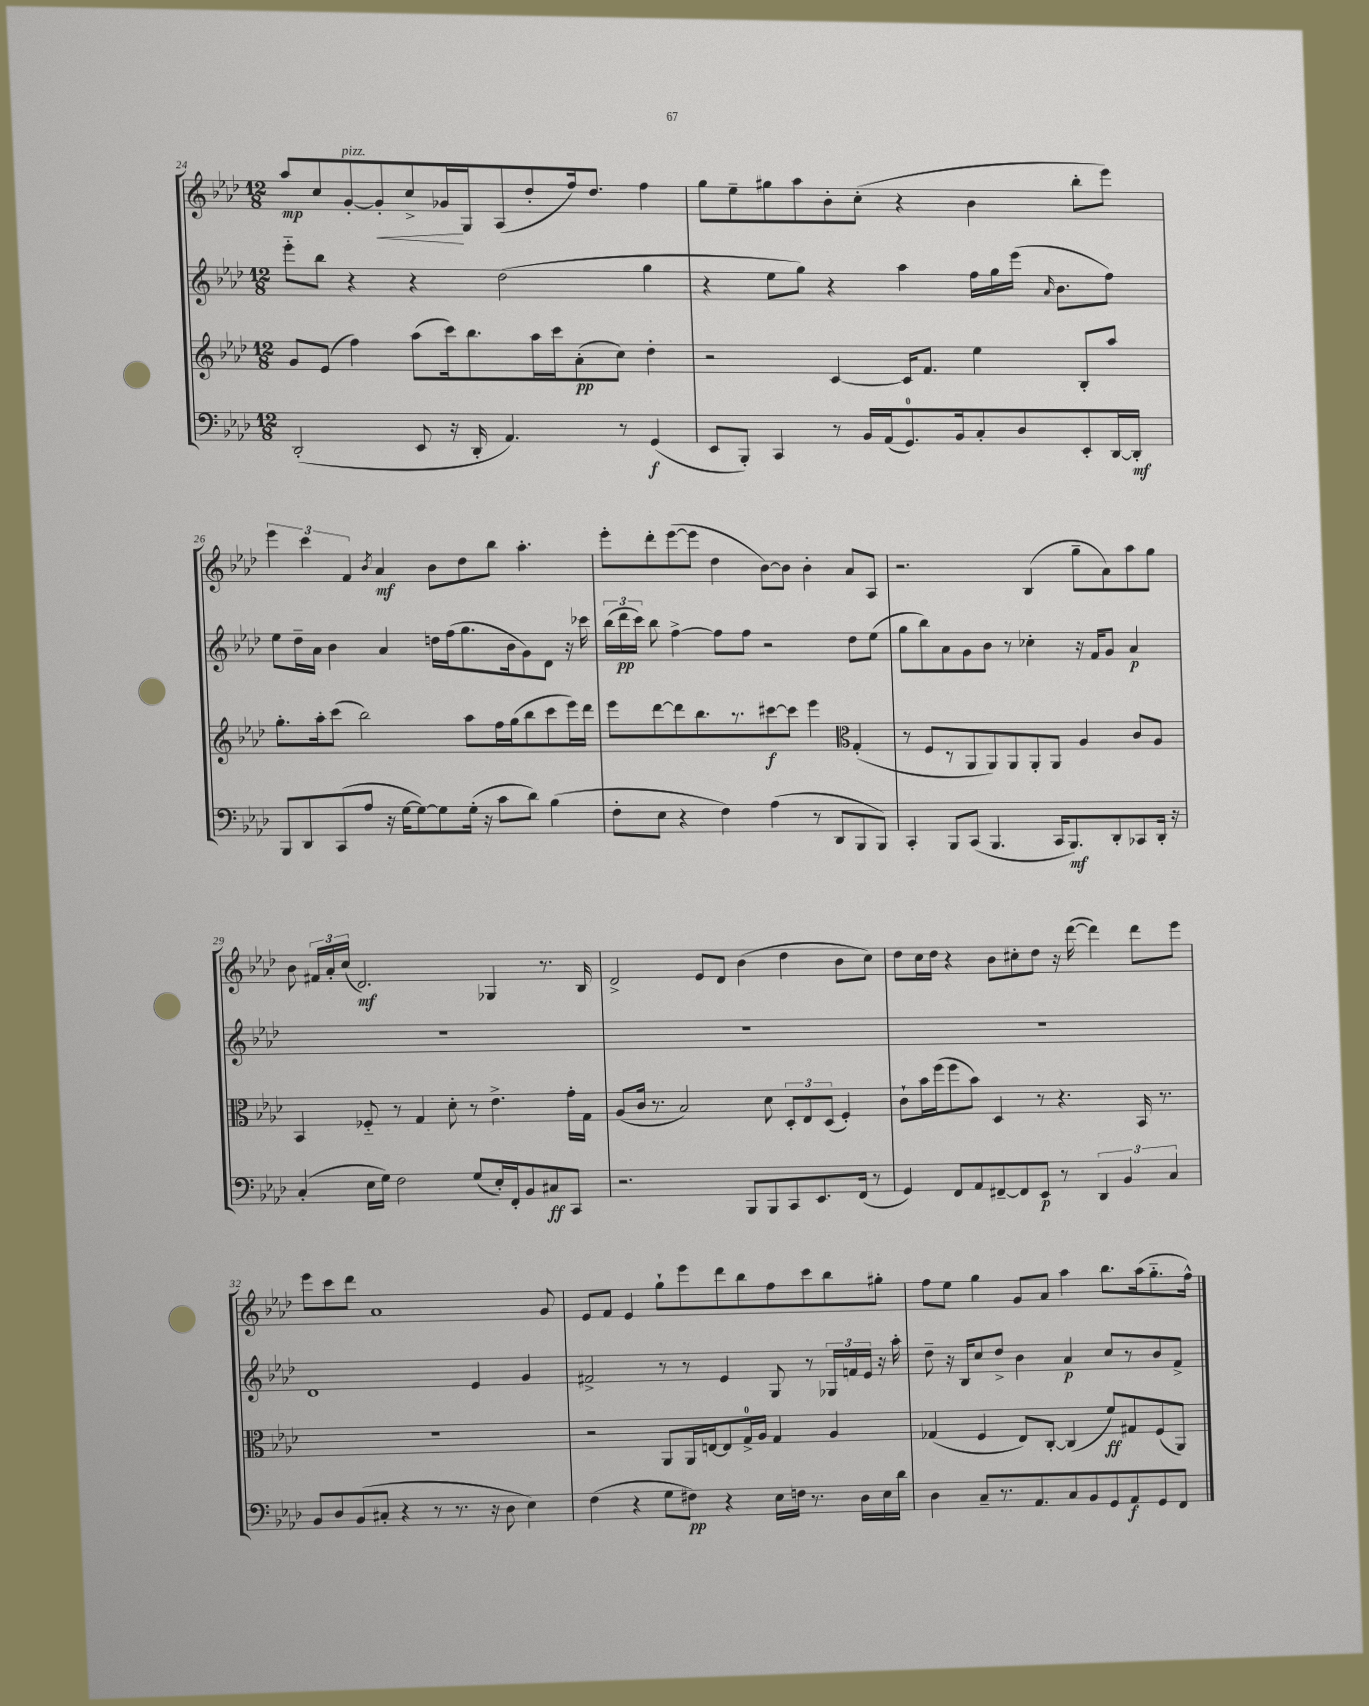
<<
\new StaffGroup <<
\new Staff = "s0" {
    \clef treble \key aes \major \numericTimeSignature \time 12/8
    \autoBeamOff aes''8[\mp c''8 g'8~-.^\markup { \italic "pizz." } g'8-.\< c''8-> ges'16\! g16 aes8( des''8-. f''16) des''8.] f''4 |
    g''8[ ees''8-- gis''8 aes''8 bes'8-. c''8]-.( r4 bes'4 bes''8[-. ees'''8]) |
    \tuplet 3/2 { ees'''4 c'''4 f'4 } \acciaccatura { bes'8 } aes'4\mf bes'8[ des''8 bes''8] aes''4.-. |
    ees'''8[-. des'''8-. ees'''8~( ees'''8] des''4 bes'8[~) bes'8] bes'4-. aes'8[ aes8] |
    r2. bes4( g''8[-- aes'8) aes''8 g''8] |
    bes'8 \tuplet 3/2 { fis'16[ aes'16-. c''16]( } des'2.\mf) ges4 r8. bes16 |
    des'2-> ees'8[ des'8] bes'4( des''4 bes'8[ c''8]) |
    des''8[ c''16 des''16] r4 bes'8[ cis''8-. des''8] r16 des'''16~( des'''4) des'''8[ ees'''8] |
    ees'''8[ c'''8 des'''8] aes'1 g'8 |
    ees'8[ f'8] ees'4 g''8[-! ees'''8 des'''8 bes''8 f''8 c'''8 bes''8 gis''8]-. |
    f''8[ ees''8] g''4 g'8[ aes'8] aes''4 bes''8.[ aes''16( g''8.-_ f''16]-^) \bar "|." |
}
\new Staff = "s1" {
    \clef treble \key aes \major \numericTimeSignature \time 12/8
    \autoBeamOff ees'''8[-_ bes''8] r4 r4 des''2( g''4 |
    r4 ees''8[ g''8]) r4 aes''4 f''16[ g''16 ees'''16]( \grace { aes'16 } bes'8.[ f''8]) |
    ees''8[ des''16-- aes'16] bes'4 aes'4 d''16[ f''16( g''8. bes'16 g'8) des'8] r16 ces'''16 |
    \tuplet 3/2 { bes''16[( des'''16\pp c'''16]) } bes''8 f''4~-> f''8[ f''8] r2 des''8[ ees''8]( |
    g''8[ bes''8) aes'8 g'8 bes'8] r8 ces''4-. r16 f'16[ g'8] aes'4\p |
    R1. |
    R1. |
    R1. |
    des'1 ees'4 g'4 |
    fis'2-> r8 r8 ees'4 g8 r8 \tuplet 3/2 { ges16[ f'16 ees'16] } r16 aes''16-. |
    des''8-- r16 bes16[ c''8 des''8]-> bes'4 aes'4\p c''8[ r8 bes'8 f'8]-> \bar "|." |
}
\new Staff = "s2" {
    \clef treble \key aes \major \numericTimeSignature \time 12/8
    \autoBeamOff g'8[ ees'8]( f''4) aes''8[( c'''16) bes''8. aes''16 c'''16 aes'8-.\pp( c''8]) des''4-. |
    r2 c'4~ c'16[ f'8.] ees''4 bes8[-. aes''8] |
    g''8.[-. aes''16-. c'''8]( bes''2) aes''8[ f''16 g''16( bes''8 c'''8 ees'''16) des'''16] |
    ees'''8[ des'''8~ des'''8 bes''8. r8. cis'''8~\f cis'''8] ees'''4 \clef alto g4-.( |
    r8 f8[ r8 aes,8 aes,8) aes,8 aes,8-. aes,8] aes4 c'8[ aes8] |
    bes,4 fes8-_ r8 g4 des'8-. r8 ees'4.-> g'16[-. g16] |
    aes8[( c'16] r8. bes2) des'8 \tuplet 3/2 { des8[-. ees8 des8]( } f4-.) |
    c'8[-! bes'16 f''16( f''8 bes'8]) des4 r8 r4. bes,16 r8. |
    R1. |
    r2 aes,8[ aes,16 e16~ e8 g16-0-> aes16] g4 aes4 |
    ges4( f4 ees8[) c8]~-. c4( f'8[\ff) gis8 f8( aes,8]) \bar "|." |
}
\new Staff = "s3" {
    \clef bass \key aes \major \numericTimeSignature \time 12/8
    \autoBeamOff des,2-.( ees,8 r16 des,16-. aes,4.) r8 g,4\f( |
    ees,8[ bes,,8]-.) c,4 r8 bes,16[ aes,16( g,8.-0) bes,16 c8-. des8 ees,8-. des,16~ des,16]-.\mf |
    bes,,8[ des,8 c,8( aes8] r16 g16[~ g8~) g8 g16]-.( r16 c'8[ des'8]) bes4( |
    f8[-. ees8] r4 f4) aes4( r8 des,8[ bes,,8 bes,,8]) |
    c,4-. bes,,8[ c,8]( bes,,4. c,16[ bes,,8.\mf) des,8-. ces,8 des,16]-. r16 |
    c4-.( ees16[ g16]) f2 g8[( ees16-.) f,16-. bes,8 cis8\ff c,8] |
    r2. bes,,8[ bes,,8 c,8 ees,8. f,16]( r8 |
    g,4) f,8[ aes,8 fis,8~-- fis,8 ees,8]\p r8 \tuplet 3/2 { des,4 bes,4 c4 } |
    bes,8[ des8 bes,8( cis8]-. r4 r8 r8. r16 des8 ees4) |
    f4( r4 g8[ fis8]\pp) r4 ees16[ f16] r8. des16[ ees16 des'16] |
    des4 c8[-- r8. aes,8. c8 bes,8 g,8 aes,8\f g,8 f,8] \bar "|." |
}
>>
>>
\layout { \context { \Score currentBarNumber = #24 } }
